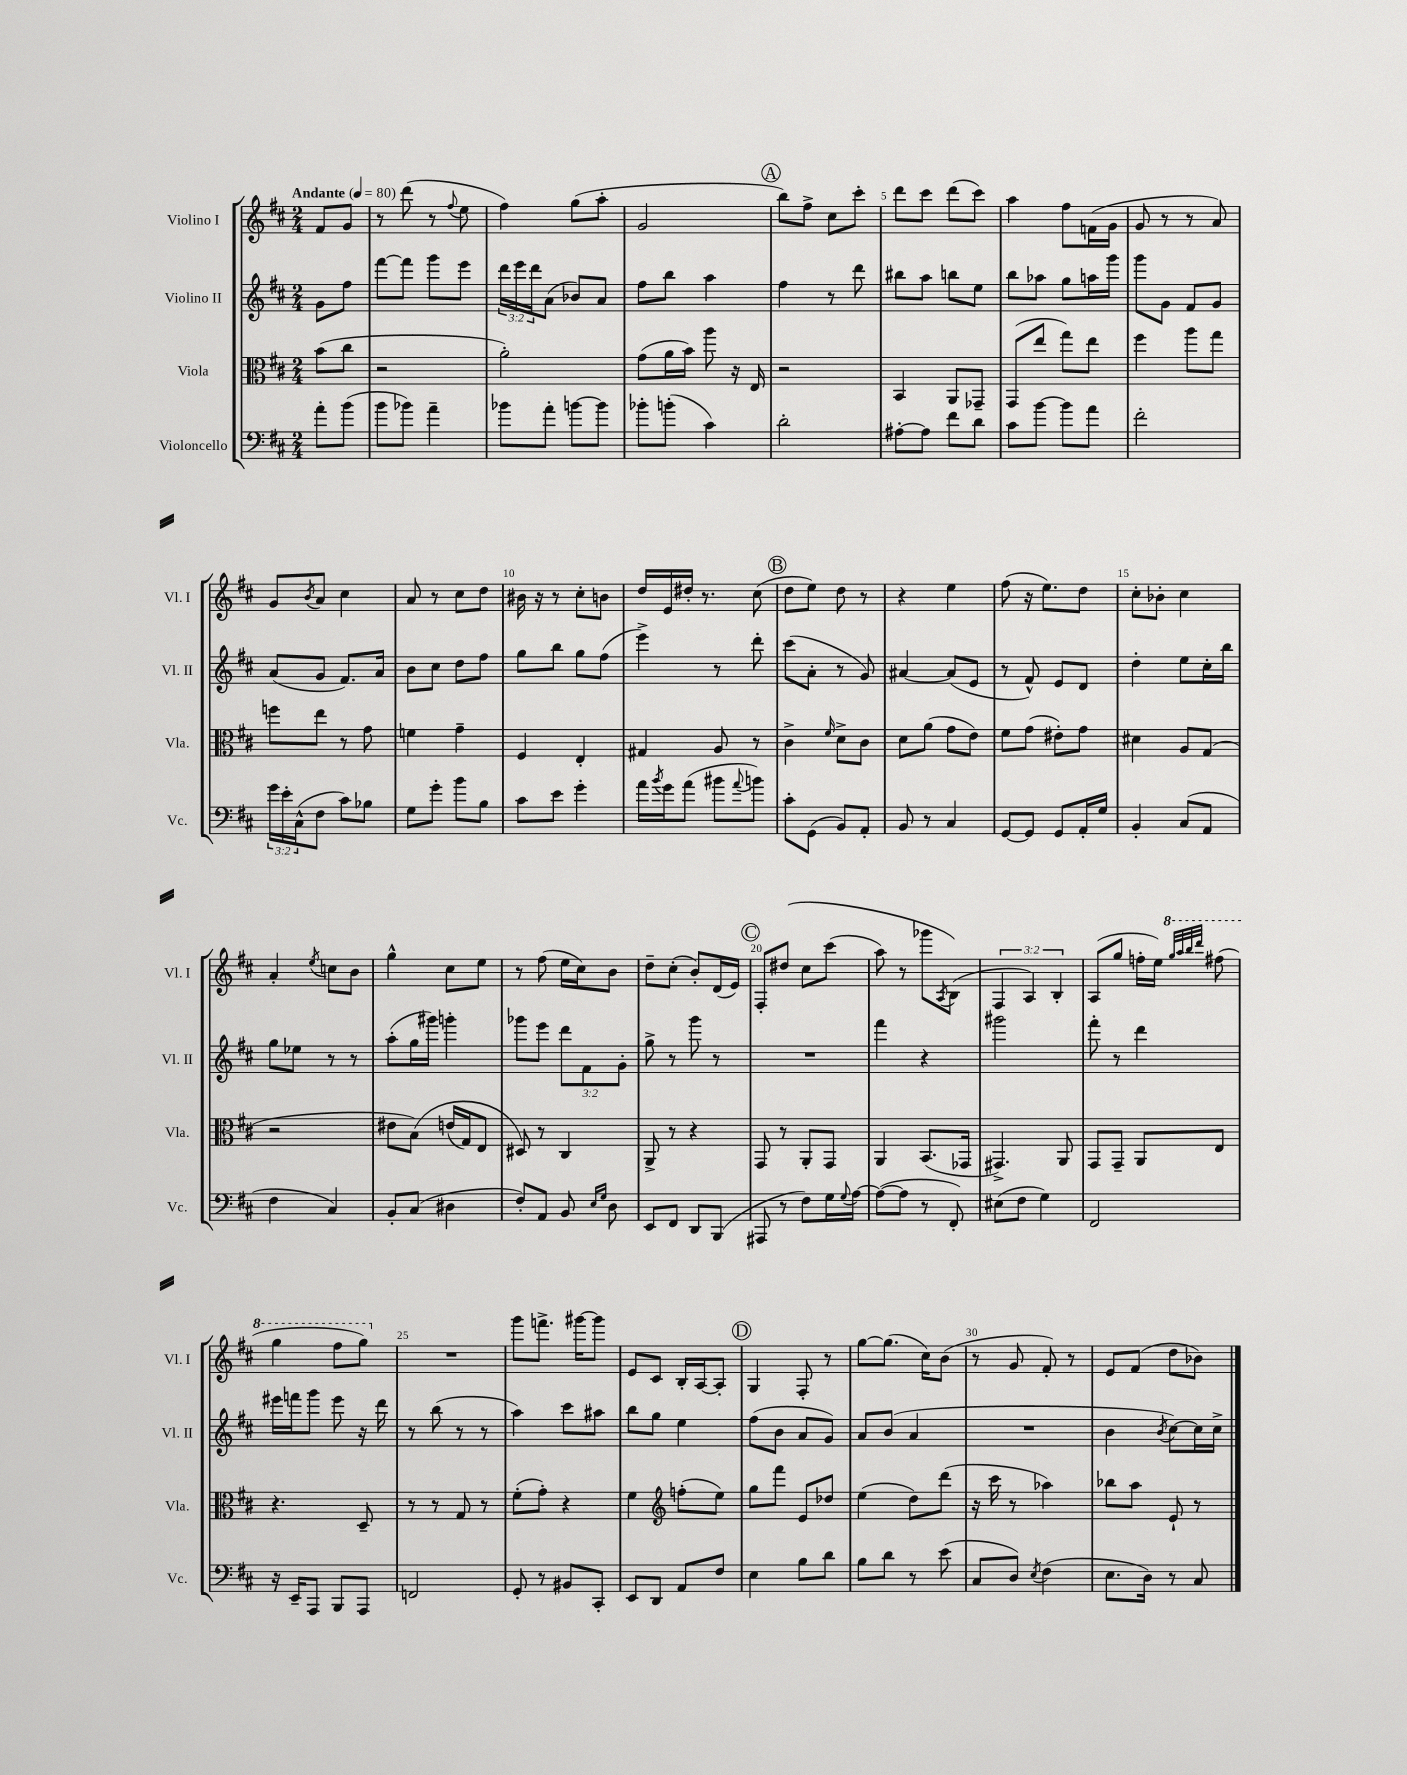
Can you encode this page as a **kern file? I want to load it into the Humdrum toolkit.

**kern	**kern	**kern	**kern
*staff4	*staff3	*staff2	*staff1
*clefF4	*clefC3	*clefG2	*clefG2
*k[f#c#]	*k[f#c#]	*k[f#c#]	*k[f#c#]
*M2/4	*M2/4	*M2/4	*M2/4
*MM80	*MM80	*MM80	*MM80
8a'	(8b	8g	8f#
(8b	8cc#	8ff#	8g
=	=	=	=
8b	2r	[8fff#	8r
8b-)	.	8fff#]	(8ddd
4a~	.	8ggg	8r
.	.	.	8qqff#
.	.	8eee	8ee
=	=	=	=
8b-	2a')	24ddd	4ff#)
.	.	24eee	.
.	.	24ddd	.
8a'	.	(8a	.
[8b	.	8b-)	(8gg
8b]	.	8a	8aa'
=	=	=	=
8b-'	(8g	8ff#	2g
(8b'	16a	8bb	.
.	16b)	.	.
4c#)	8aa	4aa	.
.	16r	.	.
.	16E	.	.
=	=	=	=
2d'	2r	4ff#	8bb)
.	.	.	8ff#^
.	.	8r	8cc#
.	.	8ddd	8ccc#'
=	=	=	=
[8A#'	4BB	8bb#	8ddd
8A#]	.	8aa	8ccc#
8f#	8AA	8bb	(8ddd
8d	8GG-~	8ee	8ccc#)
=	=	=	=
8c#	(8GG	8bb	4aa
[8b	8ee	8aa-	.
8b]	8gg)	8gg	8ff#
8a	8ee	16aa	(16f
.	.	16ggg	16g
=	=	=	=
2f#'	4ff#	8ggg	8g
.	.	8g	8r
.	8aa	8f#	8r
.	8gg	8g	8a)
=	=	=	=
24g	8ff	(8a	8g
24e'	.	.	.
(24C#^^	.	.	.
.	.	.	8qb
8F#	8ee	8g	8a
8c#)	8r	8.f#)	4cc#
8B-	8g	.	.
.	.	16a	.
=	=	=	=
8G	4f	8b	8a
8g'	.	8cc#	8r
8b	4g~	8dd	8cc#
8B	.	8ff#	8dd
=	=	=	=
8c#	4F#	8gg	16b#
.	.	.	16r
8e	.	8bb	8r
4g'	4E'	8gg	8cc#'
.	.	(8ff#	8b
=	=	=	=
16a	4G#	4eee^)	16dd
8qb	.	.	.
16g	.	.	16e
(8a	.	.	16dd#'
.	.	.	8.r
8b#	8A	8r	.
8qqa	.	.	.
8b)	8r	8ddd'	(8cc#
=	=	=	=
8c#'	4c#^	(8ccc#	8dd
(8GG	.	8a'	8ee)
.	16qqf#	.	.
8BB)	8d^	8r	8dd
8AA'	8c#	8g)	8r
=	=	=	=
8BB	8d	[4a#	4r
8r	(8a	.	.
4C#	8g	(8a#]	4ee
.	8e)	8e	.
=	=	=	=
[8GG	8f#	8r	(8ff#
8GG]	(8g	8f#^^)	16r
.	.	.	8.ee)
8GG	8e#')	8e	.
16AA'	8g	8d	8dd
16G	.	.	.
=	=	=	=
4BB'	4d#	4dd'	8cc#'
.	.	.	8b-'
(8C#	8A	8ee	4cc#
8AA	(8G	16cc#'	.
.	.	16bb	.
=	=	=	=
4F#	2r	8gg	4a'
.	.	8ee-	.
.	.	.	8qee
4C#)	.	8r	8cc
.	.	8r	8b
=	=	=	=
8BB'	8e#	(8aa'	4gg^^
(8C#	&(8B)	16gg	.
.	.	16ggg#)	.
4D#	(16e	4ggg'	8cc#
.	16G)	.	.
.	8E	.	8ee
=	=	=	=
8F#')	8D#&)	8ggg-	8r
8AA	8r	8eee	(8ff#
8BB	4C#	12ddd	16ee
.	.	.	16cc#)
.	.	12f#	.
16qqE	.	.	.
16qqG	.	.	.
8D	.	.	8b
.	.	12g'	.
=	=	=	=
8EE	8AA^	8gg^	8dd~
8FF#	8r	8r	(8cc#'
8DD	4r	8ggg	8b')
(8BBB	.	8r	(16d
.	.	.	16e)
=	=	=	=
8AAA#	8GG	2r	8F#'
8r	8r	.	&(8dd#
8F#)	8AA'	.	8cc#
16G	8GG	.	(8ccc#
8qqG	.	.	.
[16A	.	.	.
=	=	=	=
(8A_	4AA	4fff#	8aa)
8A]	.	.	8r
8r	(8.BB	4r	8ggg-
.	.	.	8qA
8FF#')	.	.	(8B&)
.	16GG-	.	.
=	=	=	=
(8E#	4.GG#^)	2ggg#	6F#
8F#	.	.	.
.	.	.	6A)
4G)	.	.	.
.	.	.	6B'
.	8AA	.	.
=	=	=	=
2FF#	8GG	8fff#'	(8A
.	8GG~	8r	8gg
.	8AA	4ddd	16ff'
.	.	.	16ee)
.	.	.	32qqggg
.	.	.	32qqaaa
.	.	.	32qqbbb
.	.	.	32qqdddd
.	8E	.	(8fff#
=	=	=	=
16r	4.r	16eee#	4ggg
16EE~	.	16fff	.
8AAA	.	8ggg	.
8BBB	.	8eee#	8fff#
8AAA	8D~	16r	8ggg)
.	.	16ddd	.
=	=	=	=
2FF	8r	8r	2r
.	8r	(8bb	.
.	8G	8r	.
.	8r	8r	.
=	=	=	=
8GG'	(8f#'	4aa)	8ggg
8r	8g')	.	8.fff^
8BB#	4r	8ccc#	.
.	.	.	[16ggg#
8CC#'	.	8aa#	8ggg#]
=	=	=	=
8EE	4f#	8bb	8e
8DD	.	8gg	8c#
*	*clefG2	*	*
8AA	(8ff'	4ee	16B'
.	.	.	[16A
8F#	8ee)	.	8A']
=	=	=	=
4E	8gg	(8ff#	4G
.	8fff#	8b	.
8B	8e	8a	8F#'
8d	8dd-	8g)	8r
=	=	=	=
8B	(4ee	8a	[8gg
8d	.	(8b	(8.gg]
8r	8dd)	4a	.
.	.	.	16cc#)
(8e	(8ddd	.	(8b
=	=	=	=
8C#	16r	2r	8r
.	16ccc#	.	.
8D)	8r	.	8g
8qE	.	.	.
(4F#	4aa-)	.	8f#')
.	.	.	8r
=	=	=	=
8.E	8bb-	4b	8e
.	8aa	.	(8f#
16D)	.	.	.
.	.	8qb	.
8r	8e`	[8cc#)	8dd
8C#	8r	16cc#]	8b-)
.	.	16cc#^	.
==	==	==	==
*-	*-	*-	*-
